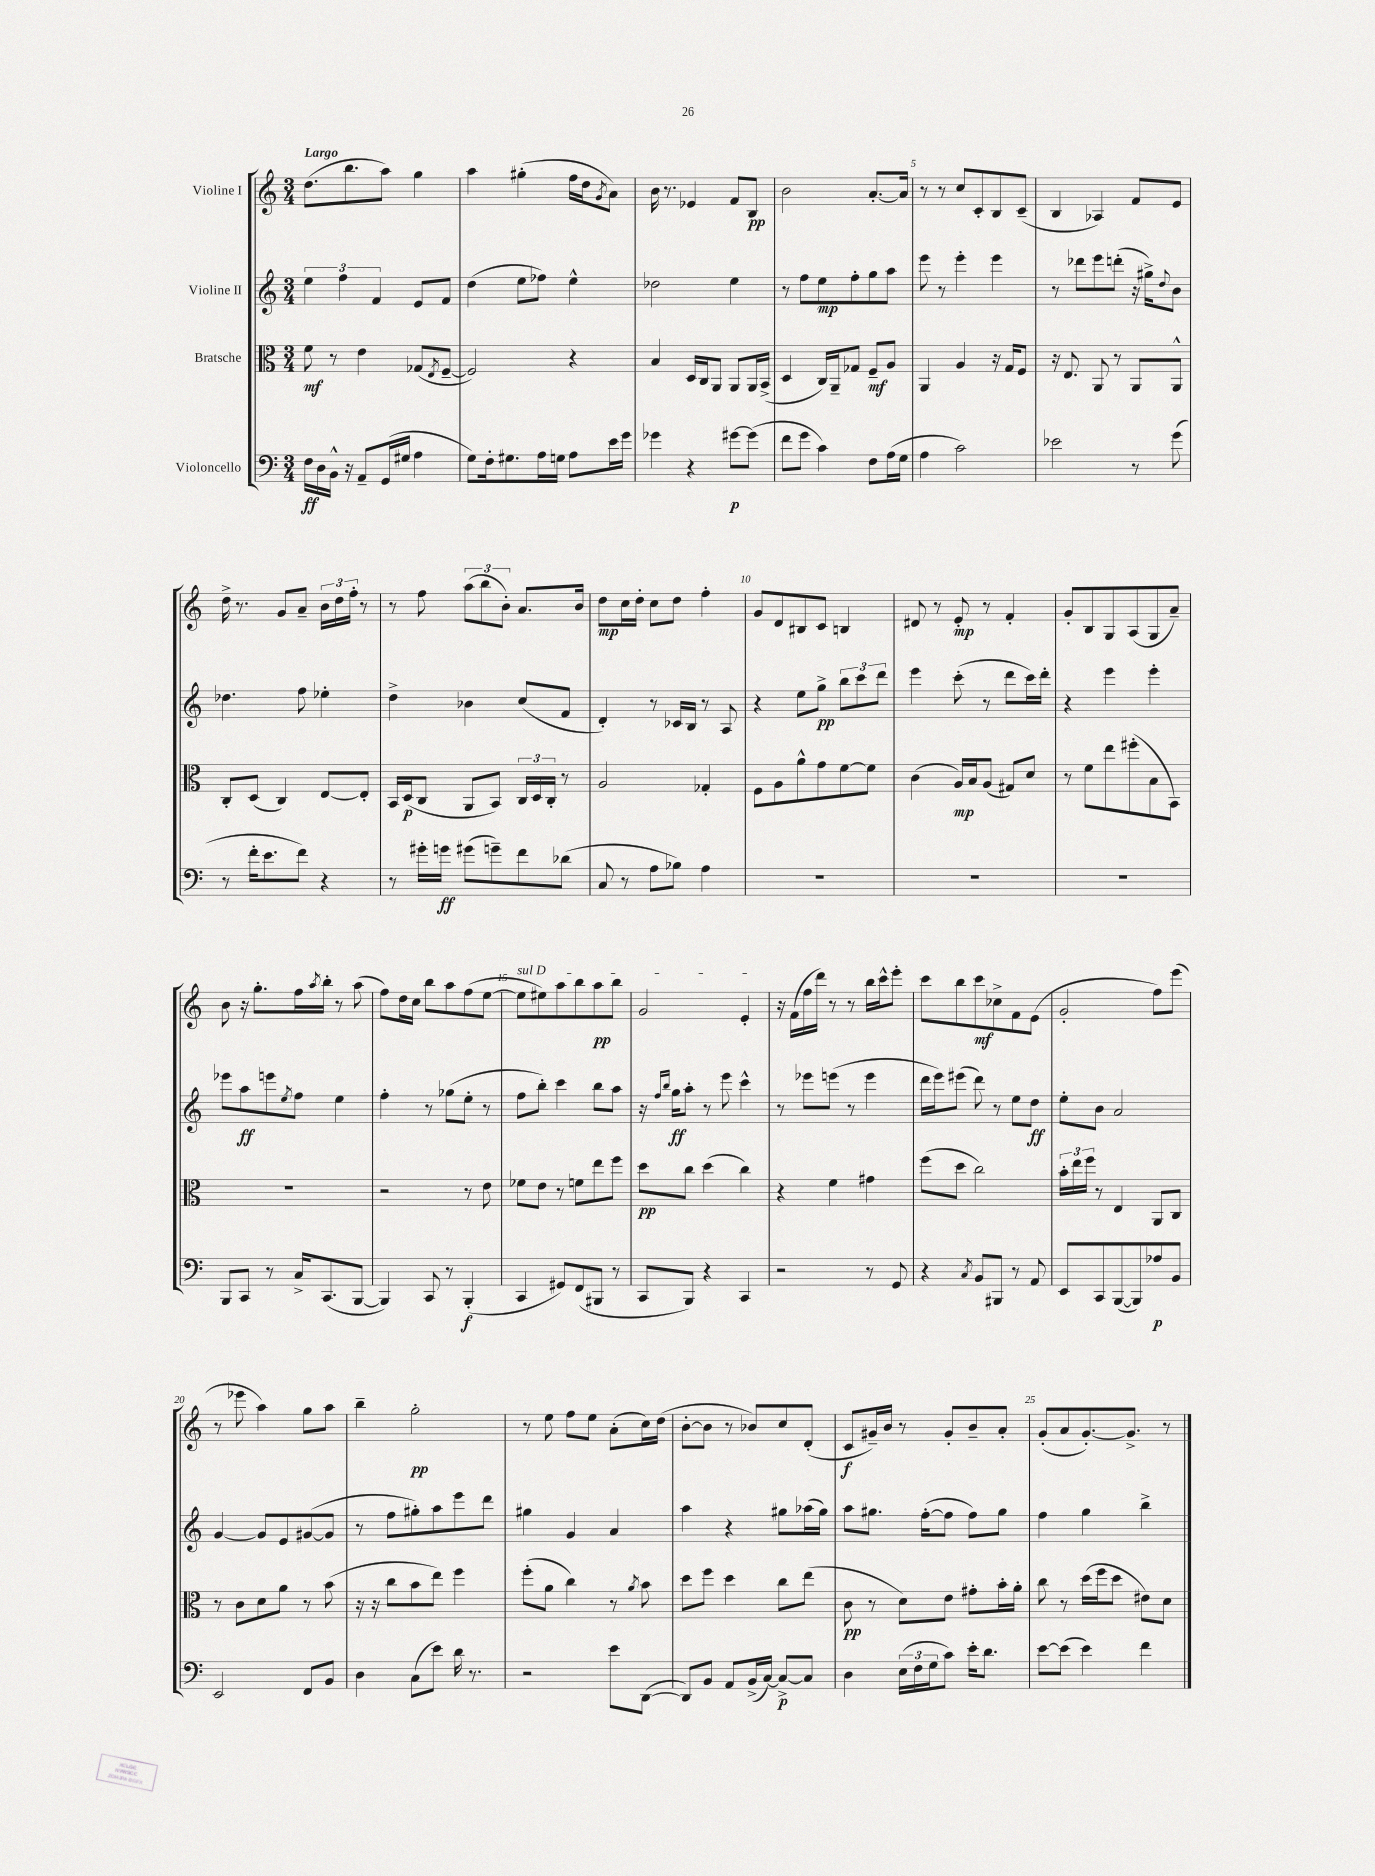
<<
\new StaffGroup <<
\new Staff = "s0" \with { instrumentName = "Violine I" } {
    \clef treble \key c \major \numericTimeSignature \time 3/4 \tempo "Largo"
    d''8.( b''8. a''8) g''4 |
    a''4 gis''4-.( f''16 d''16 \acciaccatura { g'8 } a'8) |
    b'16 r8. ees'4 f'8 b8\pp |
    b'2 a'8.~-. a'16 |
    r8 r8 c''8 c'8-. b8 c'8--( |
    b4 aes4) f'8 e'8 |
    d''16-> r8. g'8 a'8-- \tuplet 3/2 { b'16 d''16 f''16-. } r8 |
    r8 f''8 \tuplet 3/2 { a''8( b''8 b'8-.) } a'8. b'16 |
    d''8\mp c''16 d''16-. c''8 d''8 f''4-. |
    g'8 d'8 bis8 c'8 b4 |
    dis'8 r8 e'8-.\mp r8 f'4-. |
    g'8-. b8 g8 a8( g8 a'8--) |
    b'8 r16 g''8.-. f''16 \acciaccatura { a''8 } b''16-. r8 a''8( |
    f''8) d''16 c''16 b''8 a''8 f''8( e''8~ |
    \once \override TextSpanner.bound-details.left.text = \markup { \italic "sul D" } e''8\startTextSpan eis''8) a''8 b''8 a''8\pp b''8 |
    g'2 e'4-.\stopTextSpan |
    r16 f'16( f''16 d'''16) r8 r8 b''16 c'''16-^ e'''8-. |
    c'''8 b''8 c'''8\mf ces''8-> f'8 e'8( |
    g'2-. f''8) e'''8( |
    r8 ees'''8 a''4) g''8 a''8 |
    b''4-- g''2-.\pp |
    r8 e''8 f''8 e''8 a'8-.( c''16) d''16( |
    b'8~-. b'8 r8 bes'8) c''8 d'8-.( |
    c'8\f gis'16--) b'16 r8 gis'8-. b'8-- a'8-. |
    g'8-.( a'8 g'8.~-.) g'8.-> r8 \bar "|." |
}
\new Staff = "s1" \with { instrumentName = "Violine II" } {
    \clef treble \key c \major \numericTimeSignature \time 3/4
    \tuplet 3/2 { e''4 f''4 f'4 } e'8 f'8 |
    d''4( e''8 fes''8) e''4-^ |
    des''2 e''4 |
    r8 f''8 e''8\mp f''8-. g''8 a''8 |
    e'''8 r8 e'''4-. e'''4 |
    r8 des'''8 e'''8 d'''8-.( r16 gis''16->) \appoggiatura { d''8 } b'8 |
    des''4. f''8 ees''4-. |
    d''4-> bes'4 c''8( f'8 |
    d'4-.) r8 ces'16 b16 r8 a8 |
    r4 e''8 g''8->\pp \tuplet 3/2 { b''8 c'''8 d'''8 } |
    e'''4 c'''8-.( r8 d'''8 c'''16) d'''16-. |
    r4 e'''4 e'''4-. |
    ees'''8 a''8\ff e'''8 \acciaccatura { e''8 } f''8 e''4 |
    f''4-. r8 ges''8( e''8-. r8 |
    f''8 b''8-.) c'''4 b''8 a''8 |
    r16 \grace { f''16 b''16 } g''16\ff a''8-. r8 e'''8 c'''4-^ |
    r8 ees'''8 e'''8( r8 e'''4 |
    d'''16 e'''16) eis'''8( d'''8) r8 e''8 d''8\ff |
    e''8-. b'8 a'2 |
    g'4~ g'8 e'8 gis'8~( gis'8 |
    r8 f''8 gis''8-.) a''8 e'''8 d'''8 |
    gis''4 g'4 a'4 |
    a''4 r4 gis''8 aes''16( gis''16) |
    a''8 gis''8. f''16~-.( f''8 f''8) gis''8 |
    f''4 g''4 b''4-> \bar "|." |
}
\new Staff = "s2" \with { instrumentName = "Bratsche" } {
    \clef alto \key c \major \numericTimeSignature \time 3/4
    f'8\mf r8 e'4 ges8( \acciaccatura { e8 } f8~-- |
    f2) r4 |
    b4 d16 c16 a,8 a,8 a,16 b,16->( |
    d4 c16) a,16-- ges8 f8--\mf a8 |
    a,4 a4 r16 g16 f8 |
    r16 e8. a,8 r8 a,8 a,8-^ |
    c8-. d8( c4) e8~ e8-. |
    b,16 d16\p( c8 a,8 b,8) \tuplet 3/2 { c16 d16 c16-. } r8 |
    a2 ges4-. |
    f8 a8 a'8-^ g'8 f'8~ f'8 |
    c'4( a16\mp) b16 a8( gis8) d'8 |
    r8 f'8 e''8 fis''8-.( b8 b,8) |
    R2. |
    r2 r8 e'8 |
    fes'8 e'8 r8 f'8 e''8 f''8 |
    d''8\pp c''8 d''4( c''4) |
    r4 f'4 gis'4 |
    f''8( d''8 c''2) |
    \tuplet 3/2 { b'16-. e''16 f''16 } r8 e4 a,8 c8 |
    r8 c'8 d'8 a'8 r8 b'8( |
    r16 r16 c''8 b'8 e''8) f''4 |
    f''8-.( a'8 c''4) r8 \acciaccatura { a'8 } b'8 |
    d''8 f''8 d''4 c''8 e''8( |
    c'8\pp r8 d'8) e'8 gis'8-. b'16-. a'16-. |
    c''8 r8 d''16( f''16 d''8 eis'8) d'8 \bar "|." |
}
\new Staff = "s3" \with { instrumentName = "Violoncello" } {
    \clef bass \key c \major \numericTimeSignature \time 3/4
    f16\ff d16 b,16-^ r16 a,8-- g,16( gis16 a4 |
    g8) f16-. gis8. a16 g16 a8 e'16 g'16 |
    ges'4 r4 gis'8~\p gis'8( |
    f'8 g'8 c'4) f8 a16( g16 |
    a4 c'2) |
    ees'2 r8 g'8( |
    r8 f'16-. e'8. f'8) r4 |
    r8 gis'16-. g'16\ff gis'8( g'8--) f'8 des'8( |
    c8 r8 a8 bes8) a4 |
    R2. |
    R2. |
    R2. |
    b,,8 c,8 r8 c16-> c,8.( b,,8~ |
    b,,4) c,8 r8 b,,4-.\f( |
    c,4 gis,8) f,8( bis,,8 r8 |
    c,8 b,,8) r4 c,4 |
    r2 r8 g,8 |
    r4 \acciaccatura { c8 } b,8 bis,,8 r8 a,8 |
    e,8 c,8 b,,8~( b,,8) aes8\p b,8 |
    e,2 f,8 b,8 |
    d4 c8( e'8) d'16 r8. |
    r2 e'8 d,8~( |
    d,8) b,8 a,8 b,16->( c16~) c8~->\p c8 |
    d4 \tuplet 3/2 { e16( f16 g16 } c'8) e'16-. d'8. |
    e'8~ e'8( e'4) f'4 \bar "|." |
}
>>
>>
\layout { \context { \Score \override BarNumber.break-visibility = ##(#f #t #t) barNumberVisibility = #(every-nth-bar-number-visible 5) } }
